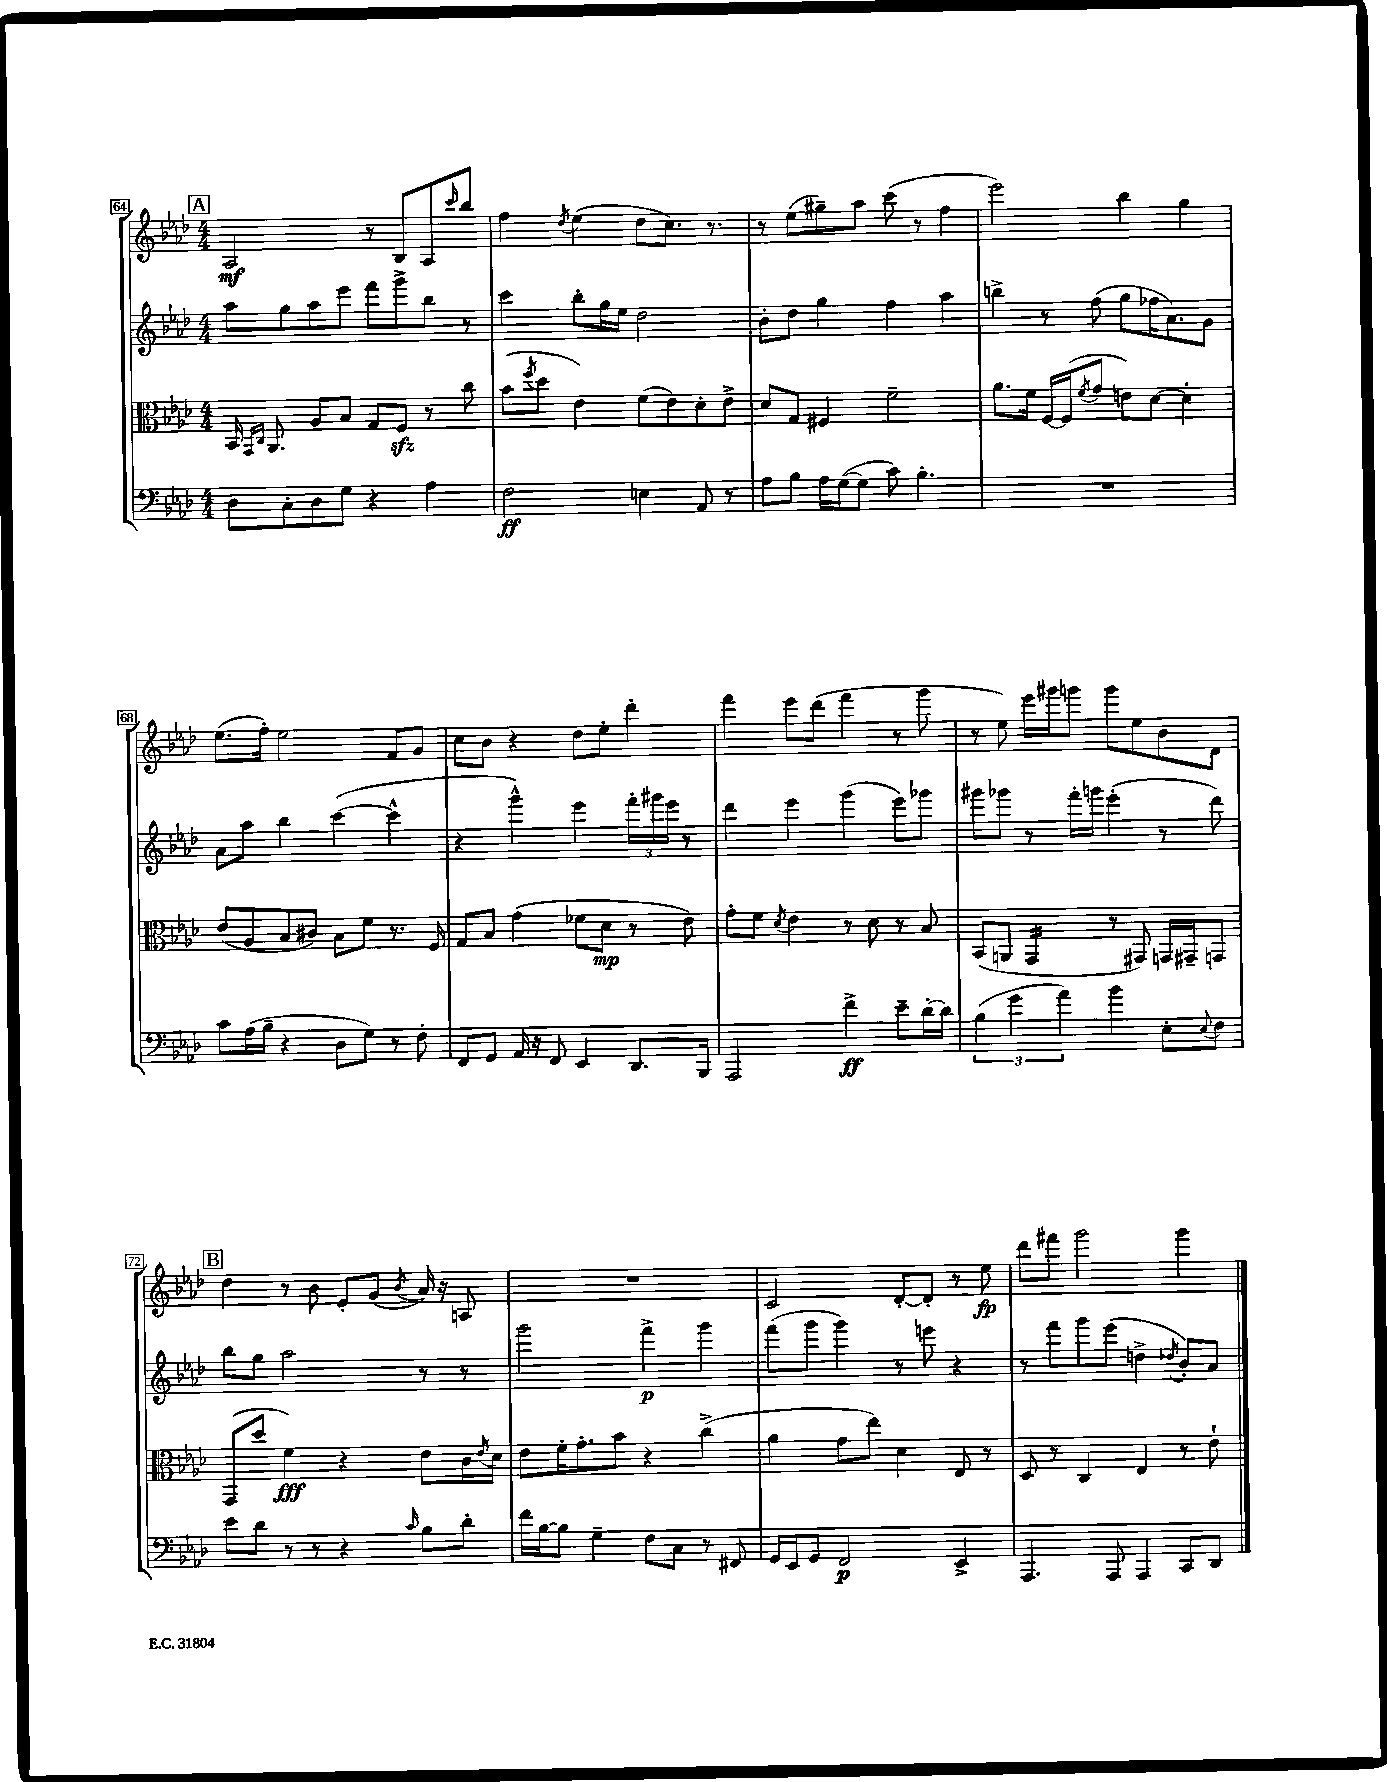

**kern	**kern	**kern	**kern
*staff4	*staff3	*staff2	*staff1
*clefF4	*clefC3	*clefG2	*clefG2
*k[b-e-a-d-]	*k[b-e-a-d-]	*k[b-e-a-d-]	*k[b-e-a-d-]
*M4/4	*M4/4	*M4/4	*M4/4
8D-	16BB-	8aa-	2A-
.	16qqGG	.	.
.	16qqC	.	.
.	8.AA-	.	.
8C'	.	8gg	.
8D-	8A-	8aa-	.
8G	8B-	8eee-	.
4r	8G	8fff	8r
.	8F	8ggg^	8B-
4A-	8r	8bb-	8A-
.	.	.	16qqccc
.	8cc	8r	8bb-
=	=	=	=
2F	(8b-	4ccc	4ff
.	8qff	.	.
.	8dd-	.	.
.	.	.	8qdd-
.	4e-)	8bb-'	(4ee-
.	.	16gg	.
.	.	16ee-	.
4E	(8f	2dd-	8dd-
.	8e-)	.	8.cc)
8AA-	8d-'	.	.
.	.	.	8.r
8r	8e-^	.	.
=	=	=	=
8A-	8d-	8b-'	8r
8B-	8G	8dd-	(8ee-
16A-	4F#	4gg	8gg#~)
([16G	.	.	.
8G]	.	.	8aa-
8c)	2f~	4ff	(8ccc
4.B-'	.	.	8r
.	.	4aa-	4ff
=	=	=	=
1r	8.a-	4bb^	2eee-)
.	16f	.	.
.	[16F	8r	.
.	(16F]	.	.
.	8qf	.	.
.	8g	(8ff	.
.	8e)	8gg	4bb-
.	[8d-	16ff-	.
.	.	8.a-)	.
.	4d-']	.	4gg
.	.	8g	.
=	=	=	=
8c	(8e-	8a-	(8.ee-
(16A-	8A-	8aa-	.
16B-~	.	.	16ff')
4r	8B-	4bb-	2ee-
.	8c#)	.	.
8D-	8B-	([4ccc	.
8G)	8f	.	.
8r	8.r	4ccc^^]	8f
8F'	.	.	8g
.	16F	.	.
=	=	=	=
8FF	8G	4r	8cc
8GG	8B-	.	8b-
16AA-	(4g	4ggg^^)	4r
16r	.	.	.
8FF	.	.	.
4EE-	8f-	4eee-	8dd-
.	8d-	.	8ee-'
8.DD-	8r	24fff'	4ddd-'
.	.	24ggg#	.
.	.	24eee-	.
.	8e-)	8r	.
16BBB-	.	.	.
=	=	=	=
2AAA-	8g'	4ddd-	4fff
.	8f	.	.
.	8qd-	.	.
.	4e-	4eee-	8eee-
.	.	.	(8ddd-
4f^	8r	(4ggg	4fff
.	8d-	.	.
8e-~	8r	8eee-)	8r
[16d-'	8B-	8ggg-	8ggg
16d-]	.	.	.
=	=	=	=
(6B-	(8BB-	8ggg#	8r
.	8AA	8ggg-	8ee-)
6g	.	.	.
.	4GG	8r	16eee-
.	.	.	16ggg#
6a-)	.	.	.
.	.	16fff'	8ggg
.	.	16ggg	.
4b-	8r	(4eee-'	8ggg
.	8GG#)	.	8ee-
8E-'	16GG	8r	8b-
.	16GG#~	.	.
8qqE-	.	.	.
8F	8GG	8ddd-)	8d-
=	=	=	=
8e-	(8GG	8bb-	4dd-
8d-	8dd-	8gg	.
8r	4f)	2aa-	8r
8r	.	.	8b-
4r	4r	.	8e-'
.	.	.	(8g
16qqc	.	.	8qb-
8B-	8e-	8r	16a-)
.	.	.	16r
8d-'	16c	8r	8A
.	8qe-	.	.
.	16d-	.	.
=	=	=	=
16f	8e-	2ggg	1r
[16B-	.	.	.
8B-]	16f'	.	.
.	8.g'	.	.
4G~	.	.	.
.	8b-	.	.
8F	4r	4fff^	.
8C	.	.	.
8r	(4cc^	4ggg	.
8FF#	.	.	.
=	=	=	=
16GG	4a-	(8fff	2c
16EE-	.	.	.
8GG	.	8ggg	.
2FF	8g	4ggg)	.
.	8ee-)	.	.
.	4d-	8r	[8d-'
.	.	8eee	8d-']
4EE-^	8E-	4r	8r
.	8r	.	8ee-
=	=	=	=
4.AAA-	8D-	8r	8ddd-
.	8r	8fff	8fff#
.	4C	8ggg	2ggg
8AAA-	.	(8eee-	.
4AAA-	4E-	4dd^	.
.	.	8qdd-	.
8CC	8r	8b-')	4ggg
8DD-	8e-`	8a-	.
==	==	==	==
*-	*-	*-	*-
